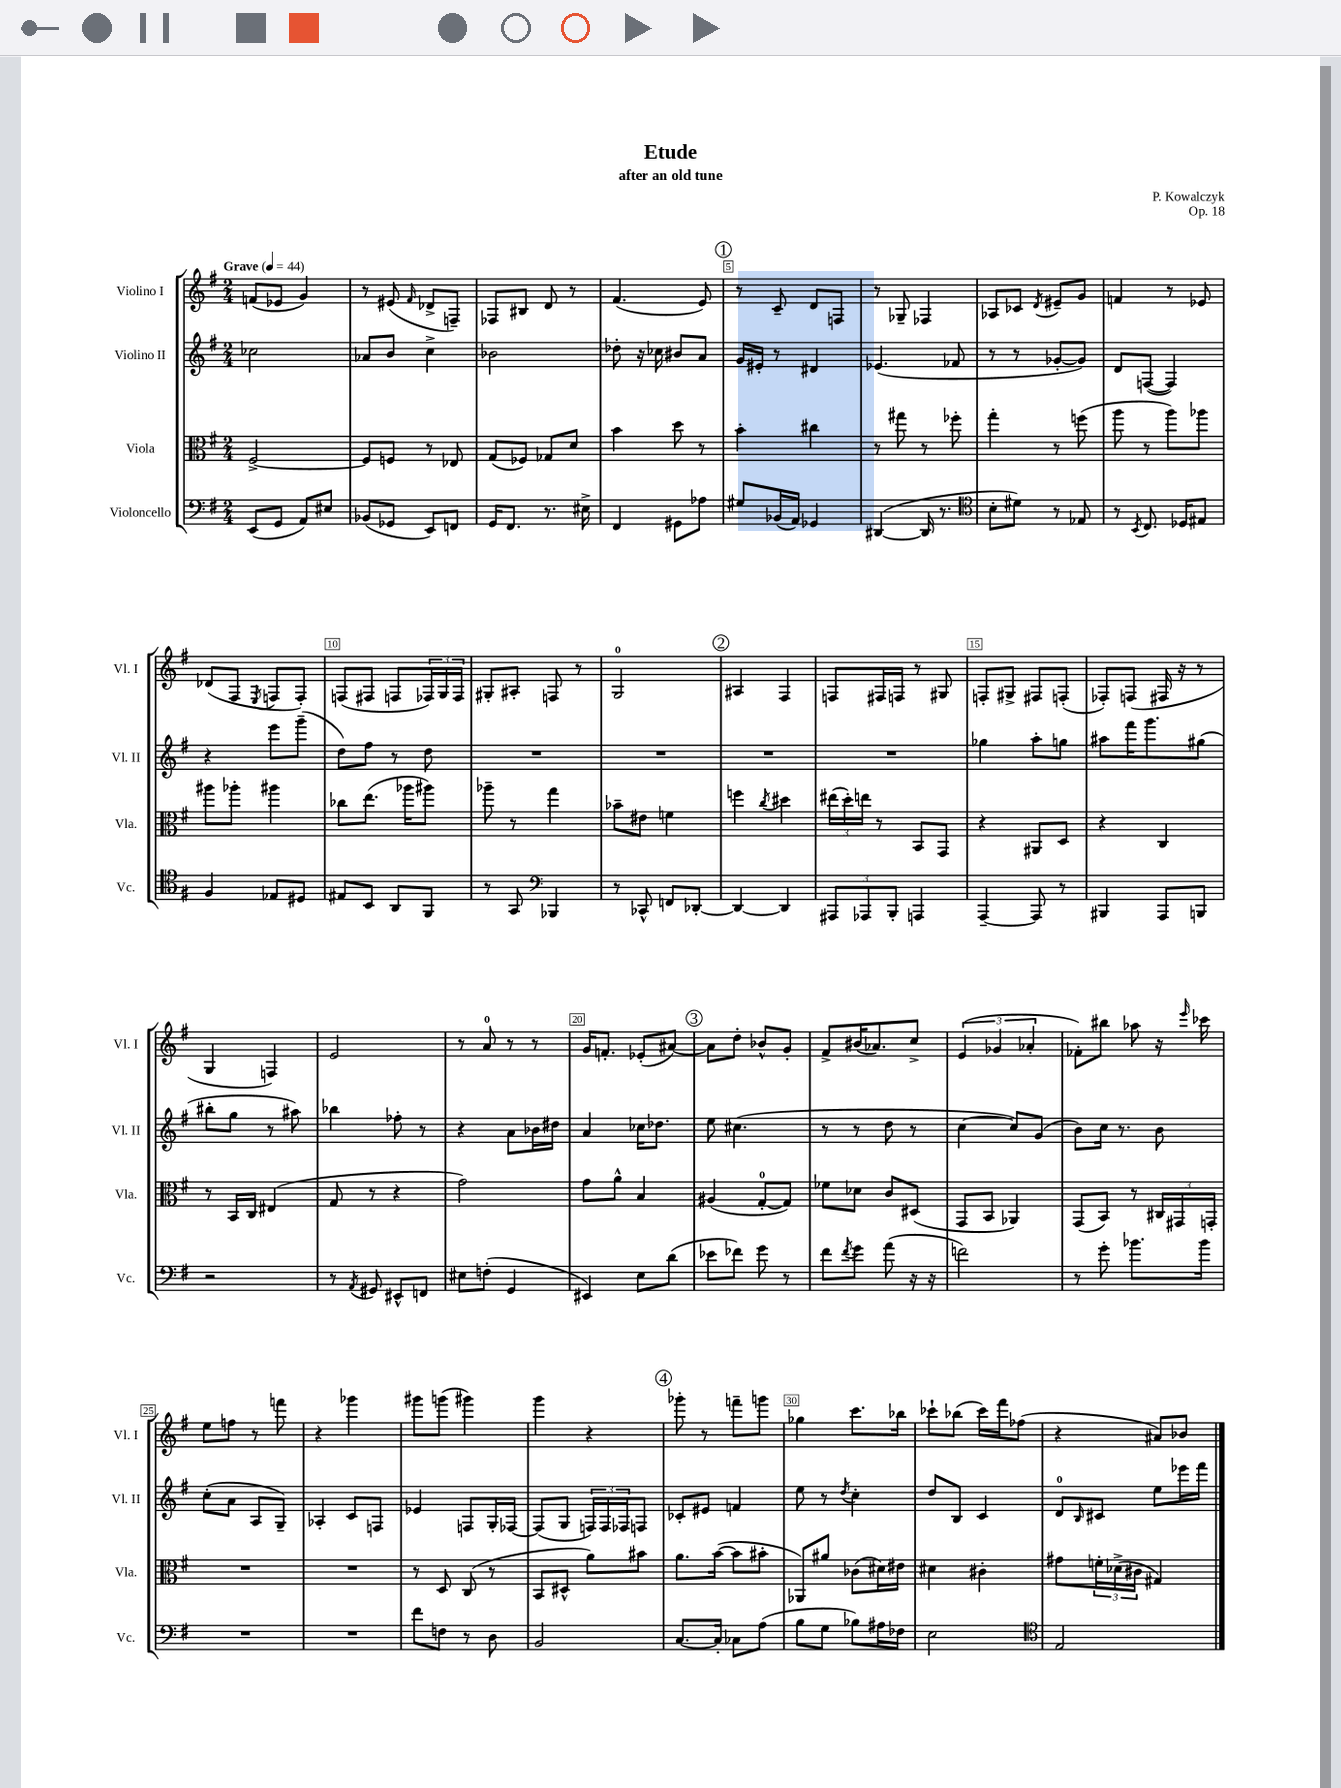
\header { title = "Etude" composer = "P. Kowalczyk" subtitle = "after an old tune" opus = "Op. 18" }
<<
\new StaffGroup <<
\new Staff = "s0" \with { instrumentName = "Violino I" shortInstrumentName = "Vl. I" } {
    \clef treble \key g \major \numericTimeSignature \time 2/4 \tempo "Grave" 4 = 44
    f'8( ees'8 g'4) |
    r8 eis'8( \grace { fis'16 } des'8-> f8--) |
    fes8 bis8 d'8 r8 |
    fis'4.( e'8) |
    \mark \markup { \circle "1" } r8 c'8-- d'8 f8 |
    r8 ges8-- fes4 |
    aes8 ces'8 \acciaccatura { d'8 } eis'8-- g'8 |
    f'4 r8 ees'8 |
    des'8( fis8 \acciaccatura { e8 } f8 f8-.) |
    f8( fis8 f8 \tuplet 3/2 { fes16) g16 fes16 } |
    gis8-. ais8-. f8 r8 |
    g2-0 |
    \mark \markup { \circle "2" } ais4 fis4 |
    f8 fis16 f16 r8 gis8 |
    f8-. gis8-> fis8 f8-.( |
    fes8-.) f8( fis16 r16 r8 |
    g4 f4) |
    e'2 |
    r8 a'8-0 r8 r8 |
    g'16 f'8.-. ees'8-.( ais'8~) |
    \mark \markup { \circle "3" } ais'8 d''8-. bes'8-^ g'8-. |
    fis'8-> bis'16( aes'8.) c''8-> |
    \tuplet 3/2 { e'4( ges'4 aes'4-. } |
    fes'8-.) bis''8 aes''8 r16 \grace { e'''16 } ces'''16 |
    e''8 f''8 r8 f'''8 |
    r4 ges'''4 |
    gis'''8 g'''8( gis'''4) |
    g'''4 r4 |
    \mark \markup { \circle "4" } ges'''8-. r8 f'''8-- g'''8 |
    ges''4 c'''8. bes''16 |
    ces'''8-! bes''8( ces'''16) fis'''16 fes''8( |
    r4 ais'8) bes'8 \bar "|." |
}
\new Staff = "s1" \with { instrumentName = "Violino II" shortInstrumentName = "Vl. II" } {
    \clef treble \key g \major \numericTimeSignature \time 2/4
    ces''2 |
    aes'8 b'8 c''4-> |
    bes'2 |
    des''8-. r16 ces''16 bis'8 a'8 |
    \mark \markup { \circle "1" } g'16 eis'16-. r8 dis'4 |
    ees'4.( fes'8 |
    r8 r8 ges'8~-. ges'8) |
    d'8 f8~( f4) |
    r4 e'''8 g'''8--( |
    d''8) fis''8 r8 d''8 |
    R2 |
    R2 |
    \mark \markup { \circle "2" } R2 |
    R2 |
    ges''4 a''8-. g''8 |
    ais''8 fis'''16 g'''8. gis''8( |
    bis''8-. g''8 r8 ais''8) |
    bes''4 fes''8-. r8 |
    r4 a'8 bes'16 dis''16 |
    a'4 ces''16 des''8. |
    \mark \markup { \circle "3" } e''8 cis''4.( |
    r8 r8 d''8 r8 |
    c''4~ c''8) g'8( |
    b'8) c''16 r8. b'8 |
    c''8-.( a'8 a8 g8--) |
    aes4-. c'8 f8 |
    ees'4 f8 g16-. fes16~ |
    fes8( g8 \tuplet 3/2 { f16) f16 fes16 } f8 |
    \mark \markup { \circle "4" } ces'8-. eis'8 f'4 |
    e''8 r8 \acciaccatura { d''8 } c''4-. |
    d''8 b8 c'4 |
    d'8-0 \grace { b16 } cis'8 e''8 ees'''16 fis'''16 \bar "|." |
}
\new Staff = "s2" \with { instrumentName = "Viola" shortInstrumentName = "Vla." } {
    \clef alto \key g \major \numericTimeSignature \time 2/4
    fis2~-> |
    fis8 f8 r8 ees8 |
    g8( fes8) ges8 d'8 |
    b'4 d''8 r8 |
    \mark \markup { \circle "1" } b'4-. cis''4 |
    r8 gis''8 r8 fes''8-. |
    g''4-. r8 f''8( |
    a''8 r8 a''8) aes''8 |
    ais''8 aes''8-. ais''4 |
    ces''8 e''8.( aes''16 ais''8) |
    aes''8-- r8 g''4 |
    bes'8-- eis'8 f'4 |
    \mark \markup { \circle "2" } f''4 \acciaccatura { c''8 } dis''4 |
    \tuplet 3/2 { eis''16( d''16-.) e''16 } r8 b,8 g,8 |
    r4 ais,8 d8 |
    r4 c4 |
    r8 b,16 c16 eis4( |
    g8 r8 r4 |
    g'2) |
    g'8 a'8-^ b4 |
    \mark \markup { \circle "3" } ais4( g8-0~-. g8) |
    fes'8 des'8 c'8 dis8( |
    g,8 b,8 aes,4) |
    g,8( b,8) r8 \tuplet 3/2 { cis16 gis,16 g,16-. } |
    R2 |
    R2 |
    r8 d8 c8( r8 |
    b,8 dis8-^ a'8) bis'8 |
    \mark \markup { \circle "4" } a'8. b'16~( b'8 bis'8-. |
    aes,8) ais'8 ces'8( dis'16) eis'16 |
    dis'4 cis'4-. |
    gis'8 \tuplet 3/2 { f'16-. des'16->( cis'16 } gis4) \bar "|." |
}
\new Staff = "s3" \with { instrumentName = "Violoncello" shortInstrumentName = "Vc." } {
    \clef bass \key g \major \numericTimeSignature \time 2/4
    e,8( g,8 a,8) eis8 |
    bes,8( ges,8 e,8) f,8 |
    g,16 fis,8. r8. eis16-> |
    fis,4 gis,8 aes8 |
    \mark \markup { \circle "1" } gis8 bes,16( a,16) ges,4 |
    dis,4~( dis,16 r8. |
    \clef tenor b8-. dis'8) r8 ees8 |
    r8 \acciaccatura { b,8 } c8. des16 eis8 |
    fis4 ees8 dis8 |
    eis8 b,8 a,8 fis,8 |
    r8 g,8 \clef bass bes,,4 |
    r8 ces,8-^ f,8 des,8~-. |
    \mark \markup { \circle "2" } des,4~ des,4 |
    \tuplet 3/2 { ais,,8 aes,,8 b,,8-. } a,,4 |
    a,,4~-- a,,8 r8 |
    bis,,4 a,,8 b,,8 |
    r2 |
    r8 \acciaccatura { a,8 } gis,8 eis,8-^ f,8 |
    eis8 f8-.( g,4 |
    eis,4) e8 d'8( |
    \mark \markup { \circle "3" } ees'8 fes'8) g'8 r8 |
    fis'8 \acciaccatura { fis'8 } g'8 a'8( r16 r16 |
    f'2) |
    r8 g'8-. bes'8. bes'16 |
    R2 |
    R2 |
    fis'8 f8 r8 d8 |
    b,2 |
    \mark \markup { \circle "4" } c8.~ c16-. ces8 a8( |
    b8 g8 bes8) ais16 fes16 |
    e2 |
    \clef tenor e2 \bar "|." |
}
>>
>>
\layout { \context { \Score \override BarNumber.break-visibility = ##(#f #t #t) barNumberVisibility = #(every-nth-bar-number-visible 5) \override BarNumber.stencil = #(make-stencil-boxer 0.1 0.3 ly:text-interface::print) } }
